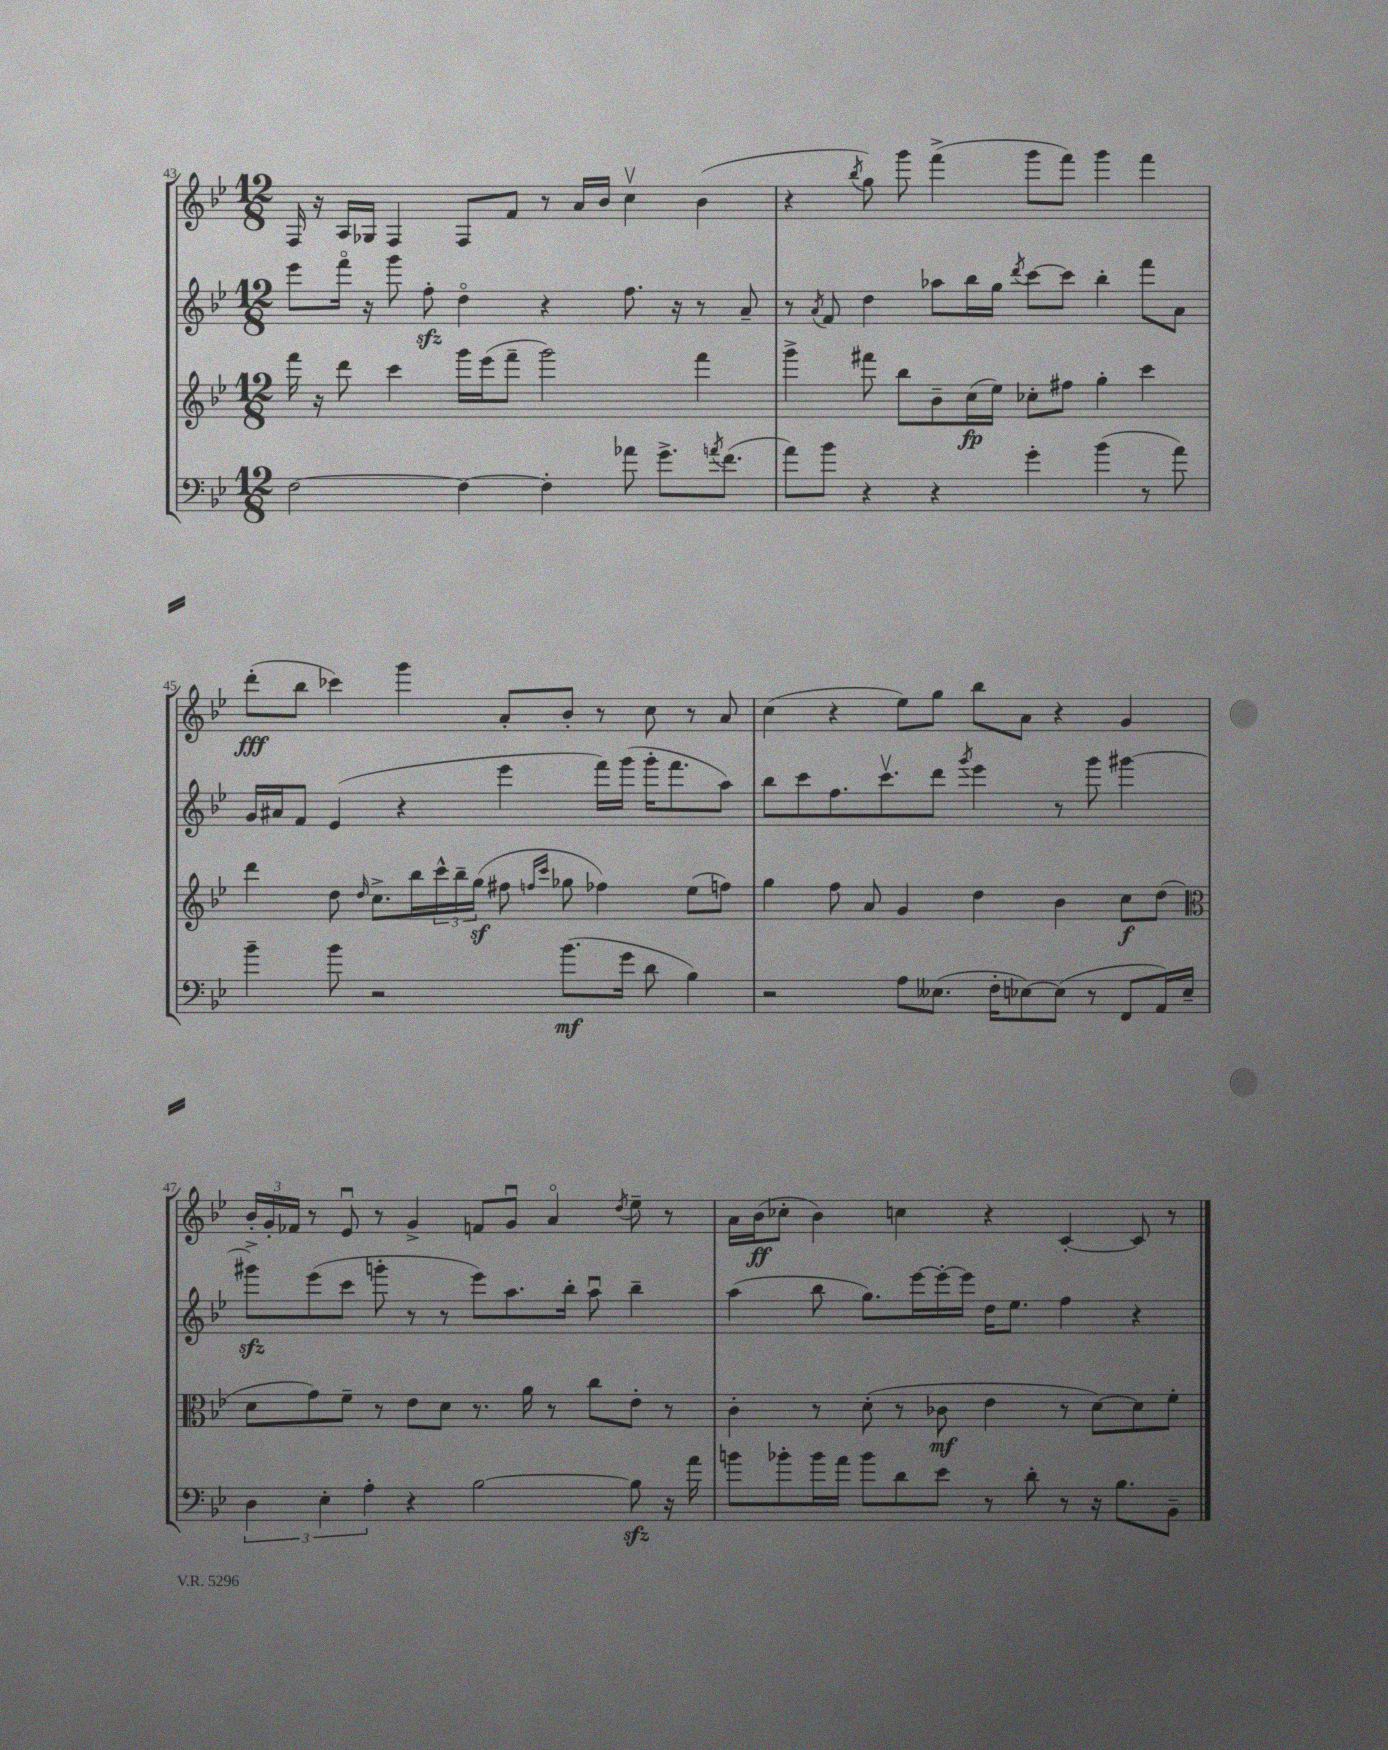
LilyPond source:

<<
\new StaffGroup <<
\new Staff = "s0" {
    \clef treble \key bes \major \numericTimeSignature \time 12/8
    f16 r16 a16 ges16 f4 f8 f'8 r8 a'16 bes'16 c''4\upbow bes'4( |
    r4 \acciaccatura { bes''8 } g''8) g'''8 f'''4->( g'''8 f'''8) g'''4 f'''4 |
    d'''8-.\fff( bes''8 ces'''4) g'''4 a'8-. bes'8-. r8 c''8 r8 a'8 |
    c''4( r4 ees''8) g''8 bes''8 a'8 r4 g'4 |
    \tuplet 3/2 { bes'16-. g'16-. fes'16 } r8 ees'8\downbow r8 g'4-> f'8 g'8\downbow a'4\flageolet \acciaccatura { d''8 } ees''8-- r8 |
    a'16 bes'16\ff( ces''8-. bes'4) c''4 r4 c'4~-. c'8 r8 \bar "|." |
}
\new Staff = "s1" {
    \clef treble \key bes \major \numericTimeSignature \time 12/8
    ees'''8 f'''16\flageolet r16 g'''8 f''8-.\sfz d''4\flageolet r4 f''8. r16 r8 a'8-- |
    r8 \acciaccatura { a'8 } f'8 d''4 aes''8 bes''16 g''16 \acciaccatura { d'''8 } c'''8~ c'''8 bes''4-. f'''8 a'8 |
    g'16 ais'16 f'8 ees'4( r4 ees'''4 f'''16) g'''16( g'''16-. f'''8. a''8) |
    bes''8 c'''8 f''8. c'''8.\upbow d'''8 \acciaccatura { g'''8 } ees'''4 r8 g'''8 gis'''4~ |
    gis'''8->\sfz ees'''8( c'''8 g'''8-. r8 r8 ees'''8) a''8. bes''16-. a''8\downbow bes''4-- |
    a''4( bes''8 g''8.) ees'''16~ ees'''16~-. ees'''16 d''16 ees''8. f''4 r4 \bar "|." |
}
\new Staff = "s2" {
    \clef treble \key bes \major \numericTimeSignature \time 12/8
    f'''16 r16 d'''8 c'''4 g'''16 ees'''16( f'''8-- g'''2) f'''4 |
    g'''4-> fis'''8 bes''8 bes'8-- c''16\fp( ees''16) ces''8-. fis''8 g''4-. c'''4 |
    d'''4 d''8 \grace { d''16 } c''8.-> bes''16 \tuplet 3/2 { c'''16-^ bes''16-- g''16\sf( } fis''8 \grace { f''16 c'''16 } ges''8 fes''4) ees''8( f''8) |
    g''4 f''8 a'8 g'4 d''4 bes'4 c''8\f d''8( |
    \clef alto d'8 g'8) f'8-- r8 ees'8 d'8 r8. a'16 r8 c''8 ees'8-. r8 |
    c'4-. r8 d'8-.( r8 ces'8\mf ees'4 r8 d'8~) d'8 f'8-. \bar "|." |
}
\new Staff = "s3" {
    \clef bass \key bes \major \numericTimeSignature \time 12/8
    f2~ f4~ f4-. aes'8 g'8.-> \acciaccatura { a'8 } f'8.( |
    a'8) bes'8 r4 r4 g'4-. bes'4( r8 a'8) |
    bes'4-- bes'8 r2 bes'8.\mf( g'16 d'8 bes4) |
    r2 a8 eeses8.( f16-. ees8~) ees8( r8 f,8 a,16) ees16-- |
    \tuplet 3/2 { d4 ees4-. a4-. } r4 bes2~ bes8\sfz r16 a'16 |
    b'8 bes'8-. bes'16 a'16 bes'8 d'8 ees'8 r8 d'8-. r8 r16 bes8. bes,8-- \bar "|." |
}
>>
>>
\layout { \context { \Score currentBarNumber = #43 } }
